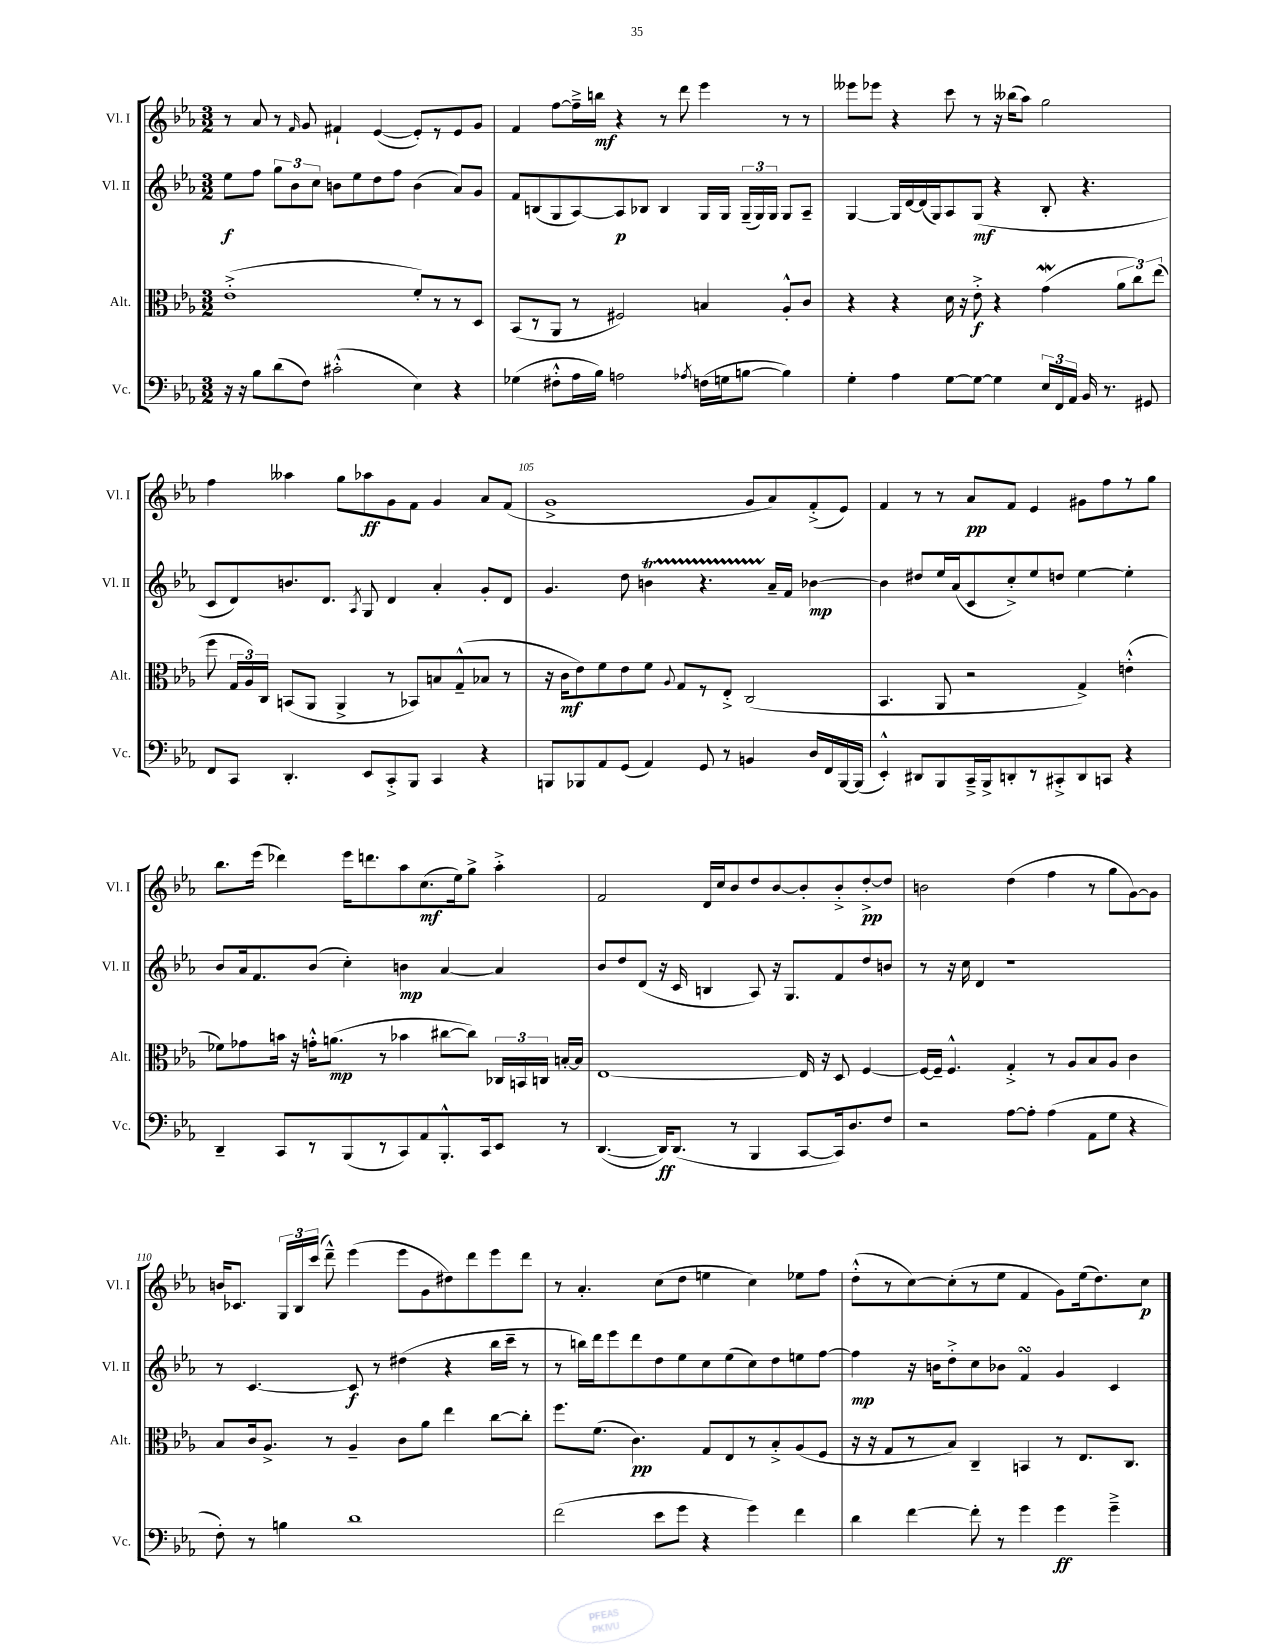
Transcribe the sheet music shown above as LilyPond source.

<<
\new StaffGroup <<
\new Staff = "s0" \with { instrumentName = "Vl. I" shortInstrumentName = "Vl. I" } {
    \clef treble \key ees \major \numericTimeSignature \time 3/2
    \autoBeamOff r8 aes'8 r8 \grace { f'16 } g'8 fis'4-! ees'4~( ees'8[-.) r8 ees'8 g'8] |
    f'4 f''8[~ f''16---> b''16]\mf r4 r8 d'''8 ees'''4 r8 r8 |
    eeses'''8[ ees'''8] r4 c'''8 r8 r16 beses''16[( aes''8]) g''2 |
    f''4 aeses''4 g''8[ aes''8\ff g'8 f'8] g'4 aes'8[ f'8]( |
    g'1-> g'8[ aes'8) f'8-.->( ees'8]) |
    f'4 r8 r8 aes'8[\pp f'8] ees'4 gis'8[ f''8 r8 g''8] |
    bes''8.[ ees'''16]( des'''4) ees'''16[ d'''8. aes''8 c''8.\mf( ees''16) g''8]-> aes''4-.-> |
    f'2 d'16[ c''16 bes'8 d''8 bes'8~ bes'8-. bes'8-.-> d''8~-.->\pp d''8] |
    b'2 d''4( f''4 r8 g''8[ g'8~) g'8] |
    b'16[ ces'8.] \tuplet 3/2 { g16[ bes16 c'''16]( } d'''8---^) ees'''4( ees'''8[ g'8 dis''8) d'''8 ees'''8 d'''8] |
    r8 aes'4.-. c''8[( d''8] e''4 c''4) ees''8[ f''8] |
    d''8[-.-^( r8 c''8~) c''8-.( r8 ees''8] f'4 g'8[) ees''16( d''8.) c''8]\p \bar "|." |
}
\new Staff = "s1" \with { instrumentName = "Vl. II" shortInstrumentName = "Vl. II" } {
    \clef treble \key ees \major \numericTimeSignature \time 3/2
    \autoBeamOff ees''8[\f f''8] \tuplet 3/2 { g''8[ bes'8 c''8] } b'8[ ees''8 d''8 f''8] b'4( aes'8[) g'8] |
    f'8[ b8( g8 aes8~) aes8\p bes8] bes4 g16[ g16] \tuplet 3/2 { g16[--( g16) g16] } g8[ aes8]-- |
    g4~ g16[ d'16~ d'16( g16) aes8 g8]\mf( r4 bes8-. r4. |
    c'8[ d'8) b'8. d'8.] \acciaccatura { aes8 } g8 d'4 aes'4-. g'8[-. d'8] |
    g'4. d''8 b'4\startTrillSpan r4. aes'16[--\stopTrillSpan f'16] bes'4~\mp |
    bes'4 dis''8[ ees''16 aes'16( c'8 c''8-.->) ees''8 d''8] ees''4~ ees''4-. |
    bes'8[ aes'16 f'8. bes'8]( c''4-.) b'4\mp aes'4~ aes'4 |
    bes'8[ d''8 d'8]( r16 c'16 b4 aes8) r16 g8.[ f'8 d''8 b'8] |
    r8 r16 c''16 d'4 r1 |
    r8 c'4.~ c'8\f r8 dis''4( r4 bes''16[ c'''16]-- r8 |
    r8 b''16[) d'''16 ees'''8 d'''8 d''8 ees''8 c''8 ees''8( c''8) d''8 e''8 f''8]~ |
    f''4\mp r16 b'16[ d''8-.-> c''8 bes'8] f'4\turn g'4 c'4 \bar "|." |
}
\new Staff = "s2" \with { instrumentName = "Alt." shortInstrumentName = "Alt." } {
    \clef alto \key ees \major \numericTimeSignature \time 3/2
    \autoBeamOff ees'1-.->( f'8[-.) r8 r8 d8] |
    bes,8[( r8 aes,8] r8 fis2) b4 aes8[-.-^ c'8] |
    r4 r4 d'16 r16 ees'8-.->\f r4 g'4\mordent( \tuplet 3/2 { aes'8[ c''8) ees''8]( } |
    f''8 \tuplet 3/2 { g16[ aes16) c16] } b,8[( aes,8] aes,4-> r8 bes,8[) b8 g8---^( bes8] r8 |
    r16 c'16[\mf ees'8) f'8 ees'8 f'8] \appoggiatura { aes8 } g8[ r8 ees8]-.-> c2( |
    bes,4. aes,8 r2 g4->) e'4-.-^( |
    fes'8[) ges'8 b'16] r16 g'16[-.-^ a'8.]\mp( r8 bes'4 cis''8[~ cis''8]) \tuplet 3/2 { ces16[ b,16 c16] } b16[~-. b16] |
    ees1~ ees16 r16 d8 f4~ |
    f16[~ f16]-- f4.-^ g4-.-> r8 aes8[ bes8 aes8] c'4 |
    bes8[ c'16 aes8.]-> r8 aes4-- c'8[ aes'8] ees''4 c''8[~ c''8]-. |
    f''8.[ f'8.]( c'4.\pp) g8[ ees8 r8 bes8-.-> aes8( f8] |
    r16 r16 g8[ r8 bes8]) c4-- b,4 r8 ees8.[ c8.] \bar "|." |
}
\new Staff = "s3" \with { instrumentName = "Vc." shortInstrumentName = "Vc." } {
    \clef bass \key ees \major \numericTimeSignature \time 3/2
    \autoBeamOff r16 r16 bes8[ d'8( f8]) cis'2-.-^( ees4) r4 |
    ges4( fis8[-.-^ aes16 bes16]) a2 \acciaccatura { aes8 } f16[( g16 b8]~ b4) |
    g4-. aes4 g8[~ g8]~ g4 \tuplet 3/2 { ees16[ f,16 aes,16] } bes,16 r8. gis,8 |
    f,8[ c,8] d,4.-. ees,8[ c,8-.-> bes,,8] c,4 r4 |
    b,,8[ bes,,8 aes,8 g,8]( aes,4) g,8 r8 b,4 d16[ f,16 bes,,16~ bes,,16]( |
    ees,4-.-^) dis,8[ bes,,8 c,16---> bes,,16-> d,8-. r8 cis,8-.-> d,8 c,8] r4 |
    d,4-- c,8[ r8 bes,,8( r8 c,8) aes,8 bes,,8.-.-^ c,16 ees,8] r8 |
    d,4.~( d,16[\ff) d,8.]( r8 bes,,4 c,8[~ c,16) d8. f8] |
    r2 aes8[~ aes8]-. aes4( aes,8[ g8] r4 |
    f8-.) r8 b4 d'1 |
    f'2( ees'8[ g'8] r4 g'4) f'4 |
    d'4 f'4~ f'8-. r8 g'4 g'4\ff g'4---> \bar "|." |
}
>>
>>
\layout { \context { \Score currentBarNumber = #101 \override BarNumber.break-visibility = ##(#f #t #t) barNumberVisibility = #(every-nth-bar-number-visible 5) } }
